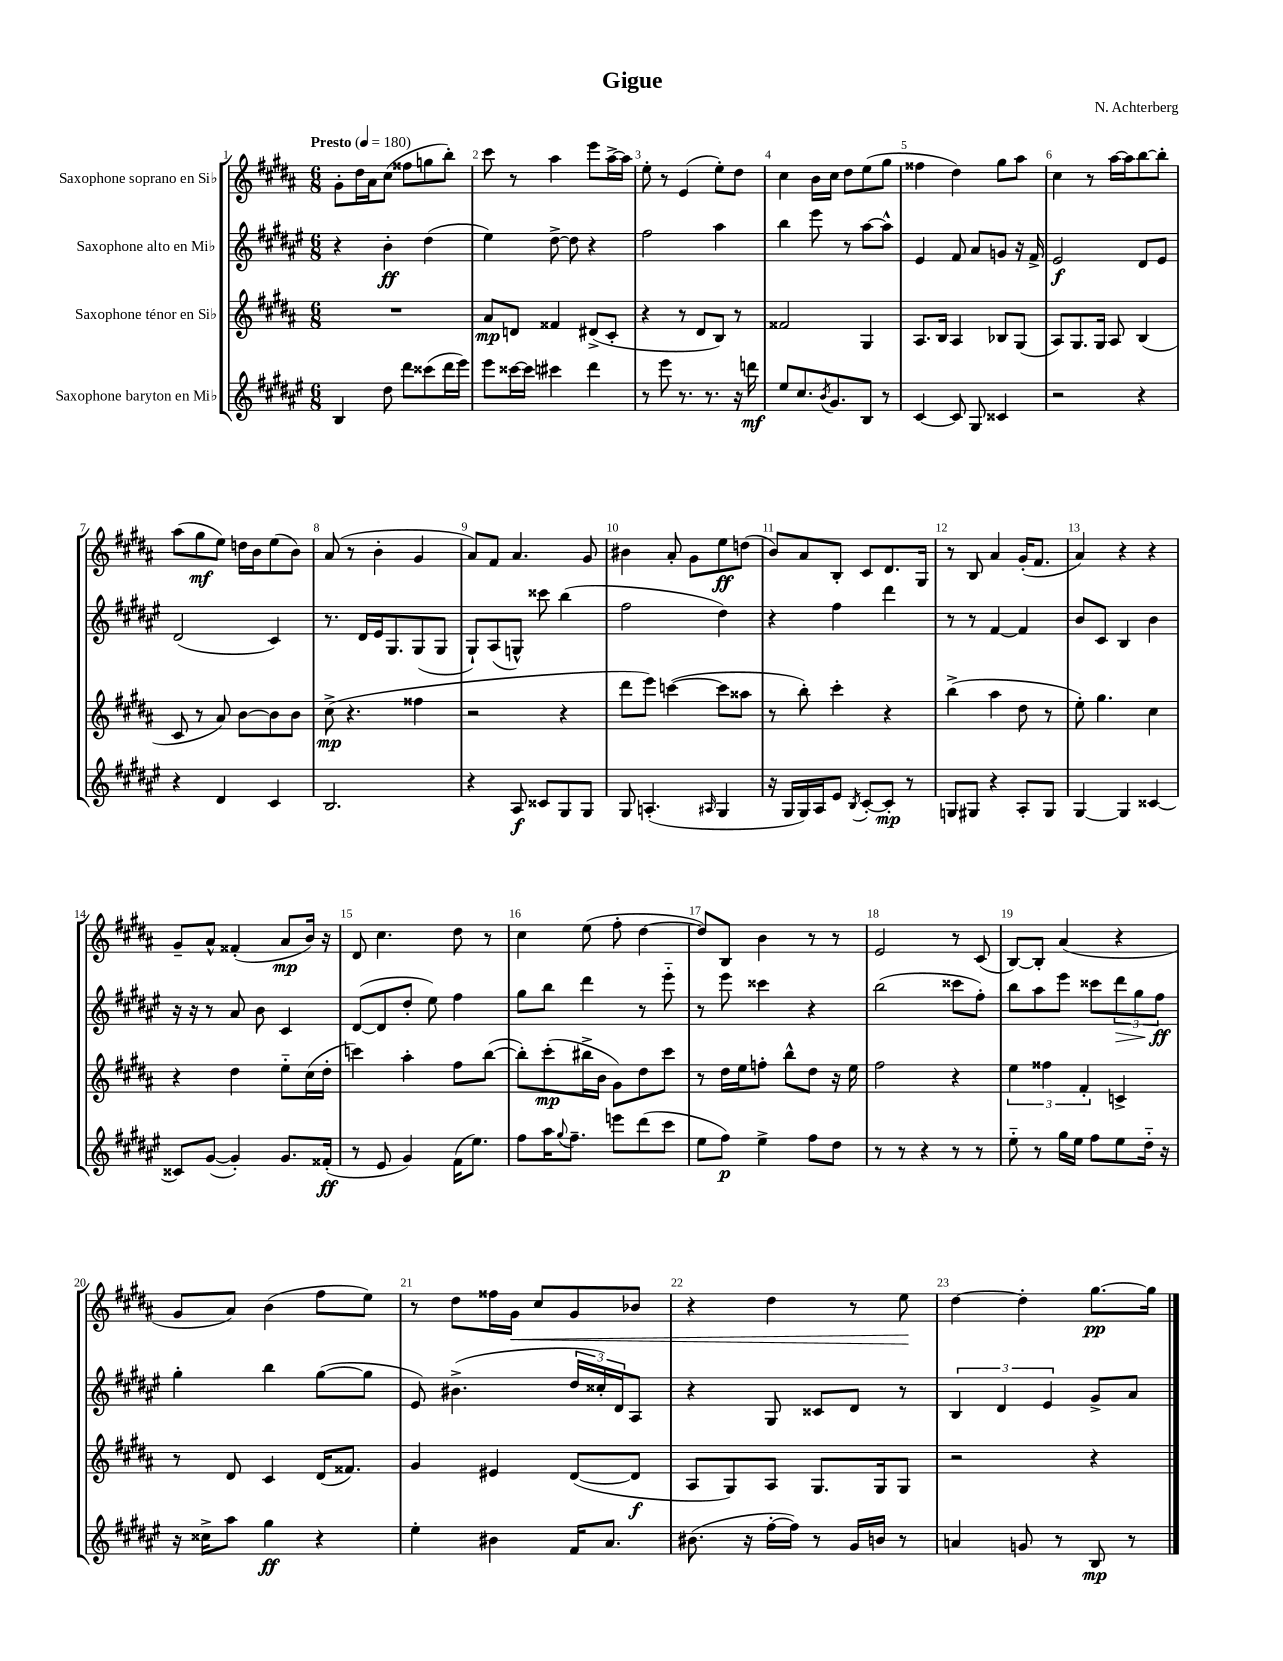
\header { title = "Gigue" composer = "N. Achterberg" }
<<
\new StaffGroup <<
\new Staff = "s0" \with { instrumentName = "Saxophone soprano en Sib" } {
    \clef treble \key b \major \numericTimeSignature \time 6/8 \tempo "Presto" 4 = 180
    gis'8-. dis''16 ais'16 cis''8( fisis''8 g''8 b''8-.) |
    cis'''8 r8 ais''4 e'''8 ais''16~-> ais''16 |
    e''8-. r8 e'4( e''8-.) dis''8 |
    cis''4 b'16 cis''16 dis''8 e''8( gis''8 |
    fisis''4 dis''4) gis''8 ais''8 |
    cis''4 r8 ais''16~ ais''16 b''8~ b''8-. |
    ais''8( gis''8\mf e''8) d''16 b'16 e''8( b'8) |
    ais'8( r8 b'4-. gis'4 |
    ais'8) fis'8 ais'4. gis'8 |
    bis'4 ais'8-. gis'8 e''8\ff d''8( |
    b'8) ais'8 b8-. cis'8 dis'8. gis16 |
    r8 b8 ais'4 gis'16-.( fis'8. |
    ais'4) r4 r4 |
    gis'8-- ais'8-^ fisis'4-.( ais'8\mp b'16) r16 |
    dis'8 cis''4. dis''8 r8 |
    cis''4 e''8( fis''8-. dis''4~ |
    dis''8) b8 b'4 r8 r8 |
    e'2 r8 cis'8( |
    b8~) b8-. ais'4( r4 |
    gis'8 ais'8) b'4( fis''8 e''8) |
    r8 dis''8 fisis''16 gis'16\< cis''8 gis'8 bes'8 |
    r4 dis''4 r8 e''8\! |
    dis''4~ dis''4-. gis''8.~\pp gis''16 \bar "|." |
}
\new Staff = "s1" \with { instrumentName = "Saxophone alto en Mib" } {
    \clef treble \key fis \major \numericTimeSignature \time 6/8
    r4 b'4-.\ff dis''4( |
    eis''4) dis''8~-> dis''8 r4 |
    fis''2 ais''4 |
    b''4 eis'''8 r8 ais''8~ ais''8-^ |
    eis'4 fis'8 ais'8 g'8 r16 fis'16-> |
    eis'2\f dis'8 eis'8 |
    dis'2( cis'4) |
    r8. dis'16 eis'16 gis8. gis8( gis8 |
    gis8-!) ais8( g8-^) cisis'''8 b''4( |
    fis''2 dis''4) |
    r4 fis''4 dis'''4 |
    r8 r8 fis'4~ fis'4 |
    b'8 cis'8 b4 b'4 |
    r16 r16 r8 ais'8 b'8 cis'4 |
    dis'8~( dis'8 dis''8-. eis''8) fis''4 |
    gis''8 b''8 dis'''4 r8 eis'''8-_ |
    r8 eis'''8 cisis'''4 r4 |
    b''2( cisis'''8 fis''8-.) |
    b''8 ais''8 eis'''8 cisis'''8 \tuplet 3/2 { dis'''8\> gis''8 fis''8\ff\! } |
    gis''4-. b''4 gis''8~( gis''8 |
    eis'8) bis'4.->( \tuplet 3/2 { dis''16 cisis''16-.) dis'16 } ais8 |
    r4 gis8 cisis'8 dis'8 r8 |
    \tuplet 3/2 { b4 dis'4 eis'4 } gis'8-> ais'8 \bar "|." |
}
\new Staff = "s2" \with { instrumentName = "Saxophone ténor en Sib" } {
    \clef treble \key b \major \numericTimeSignature \time 6/8
    R2. |
    ais'8\mp d'8 fisis'4 dis'8->( cis'8-. |
    r4 r8 dis'8 b8) r8 |
    fisis'2 gis4 |
    ais8. b16 ais4 bes8 gis8( |
    ais8) gis8. gis16 ais8 b4( |
    cis'8 r8 ais'8) b'8~ b'8 b'8 |
    cis''8->\mp( r4. fisis''4 |
    r2 r4 |
    dis'''8 e'''8) c'''4~( c'''8 aisis''8 |
    r8 b''8-.) cis'''4-. r4 |
    b''4->( ais''4 dis''8 r8 |
    e''8-.) gis''4. cis''4 |
    r4 dis''4 e''8-_ cis''16( dis''16-. |
    c'''4) ais''4-. fis''8 b''8~( |
    b''8-.) cis'''8-.\mp( bis''16-> b'16 gis'8) dis''8 cis'''8 |
    r8 dis''16 e''16 f''8-. b''8-^ dis''8 r16 e''16 |
    fis''2 r4 |
    \tuplet 3/2 { e''4 fisis''4 fis'4-. } c'4-> |
    r8 dis'8 cis'4 dis'16( fisis'8.) |
    gis'4 eis'4 dis'8~( dis'8\f |
    ais8 gis8) ais8 gis8. gis16 gis8 |
    r2 r4 \bar "|." |
}
\new Staff = "s3" \with { instrumentName = "Saxophone baryton en Mib" } {
    \clef treble \key fis \major \numericTimeSignature \time 6/8
    b4 dis''8 dis'''8 cisis'''8( dis'''16 eis'''16) |
    eis'''8 cisis'''16~ cisis'''16 cis'''4 dis'''4 |
    r8 eis'''8 r8. r8. r16 d'''16\mf |
    eis''8 cis''8. \acciaccatura { b'8 } gis'8. b8 r8 |
    cis'4~ cis'8 gis8 cisis'4 |
    r2 r4 |
    r4 dis'4 cis'4 |
    b2. |
    r4 ais8\f cisis'8 gis8 gis8 |
    gis8 a4.-.( \grace { ais16 } gis4 |
    r16 gis16 gis16) ais16 eis'8 \acciaccatura { b8 } cis'8~-. cis'8-.\mp r8 |
    g8 gis8 r4 ais8-. gis8 |
    gis4~ gis4 cisis'4~ |
    cisis'8 gis'8~( gis'4-.) gis'8. fisis'16-.\ff( |
    r8 eis'8 gis'4) fis'16( eis''8.) |
    fis''8 ais''16 \appoggiatura { gis''8 } fis''8.-- e'''8 dis'''8( cis'''8 |
    eis''8 fis''8\p) eis''4-> fis''8 dis''8 |
    r8 r8 r4 r8 r8 |
    eis''8-_ r8 gis''16 eis''16 fis''8 eis''8 dis''16-_ r16 |
    r16 cisis''16-> ais''8 gis''4\ff r4 |
    eis''4-. bis'4 fis'16 ais'8. |
    bis'8.( r16 fis''16~-. fis''16) r8 gis'16 b'16 r8 |
    a'4 g'8 r8 b8\mp r8 \bar "|." |
}
>>
>>
\layout { \context { \Score \override BarNumber.break-visibility = ##(#f #t #t) barNumberVisibility = #all-bar-numbers-visible } }
